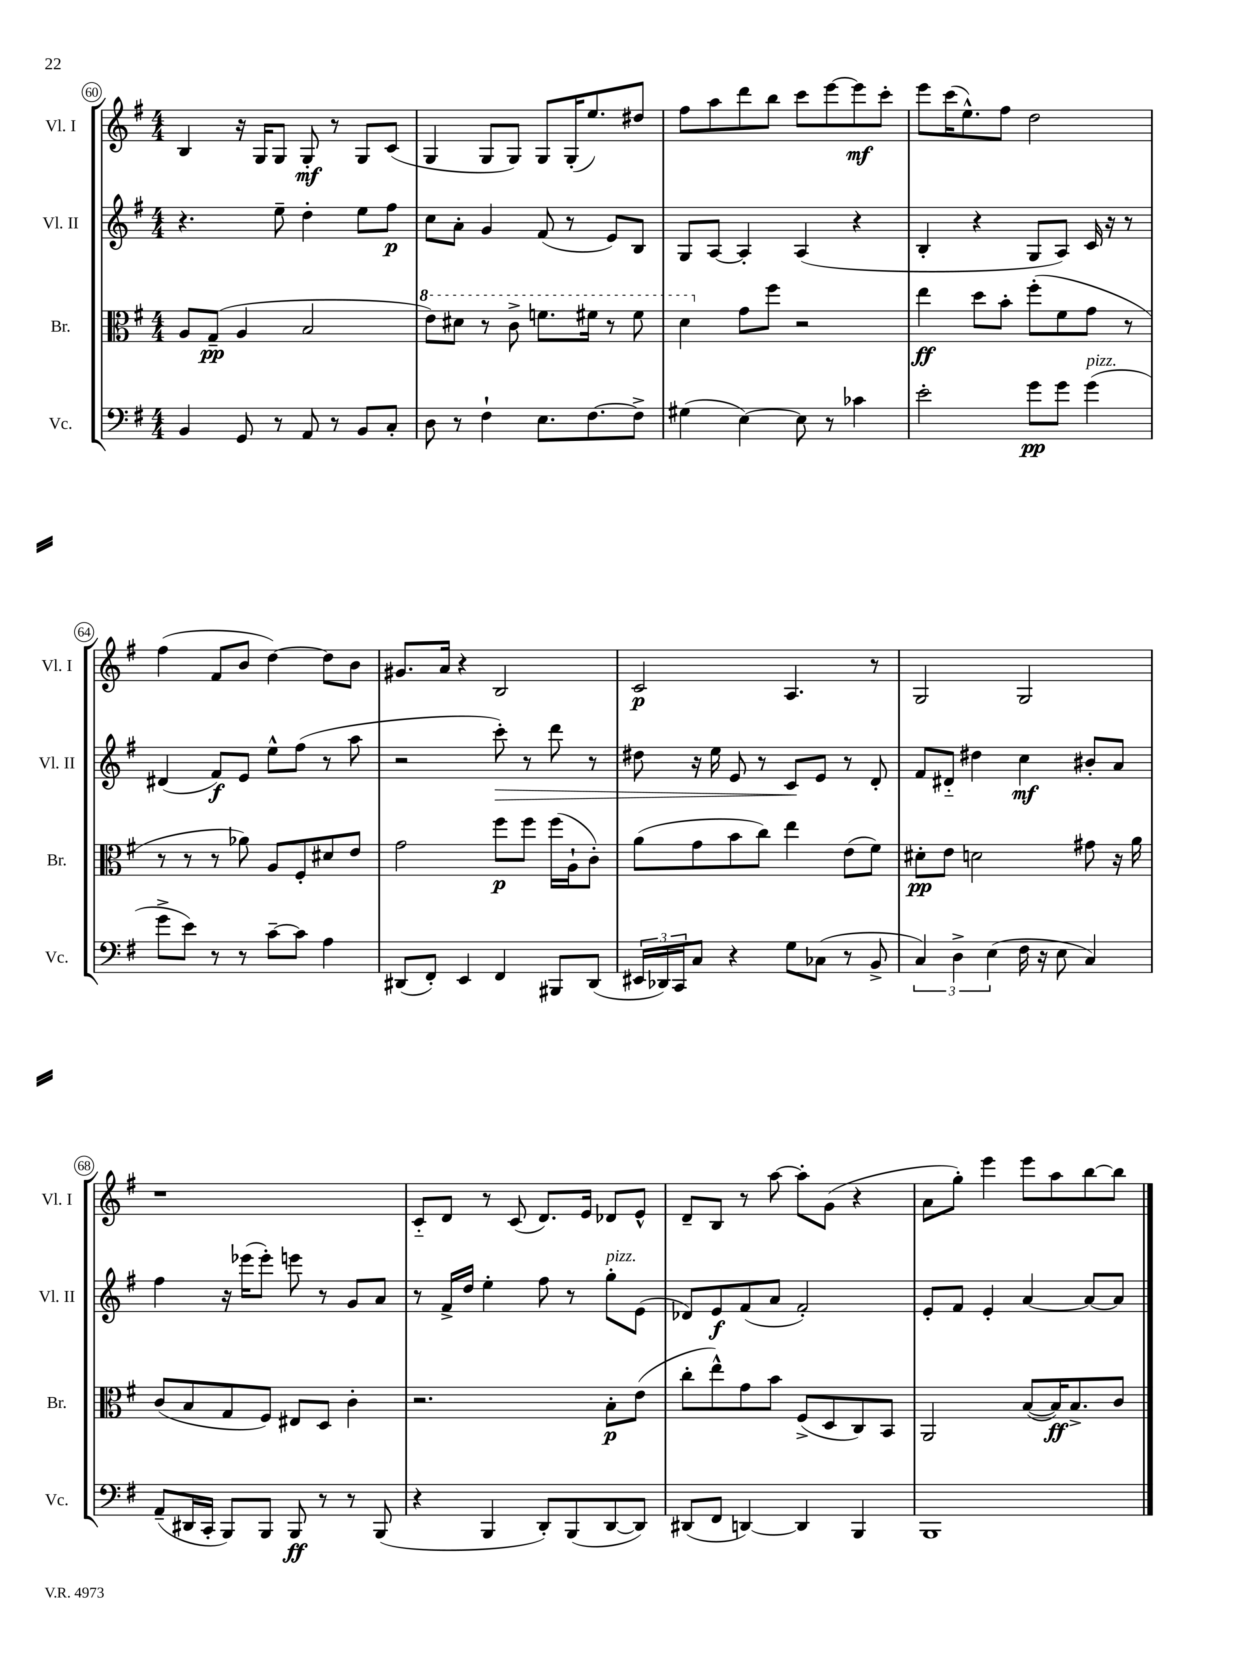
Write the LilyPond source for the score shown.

<<
\new StaffGroup <<
\new Staff = "s0" \with { instrumentName = "Vl. I" shortInstrumentName = "Vl. I" } {
    \clef treble \key g \major \numericTimeSignature \time 4/4
    b4 r16 g16 g8 g8-.\mf r8 g8 c'8( |
    g4 g8 g8) g8 g16-.( e''8.) dis''8 |
    fis''8 a''8 d'''8 b''8 c'''8 e'''8~ e'''8\mf c'''8-. |
    e'''8 c'''16( e''8.-^) fis''8 d''2 |
    fis''4( fis'8 b'8 d''4~) d''8 b'8 |
    gis'8. a'16 r4 b2 |
    c'2\p a4. r8 |
    g2 g2 |
    r1 |
    c'8-_ d'8 r8 c'8( d'8.) e'16 des'8 e'8-^ |
    d'8-- b8 r8 a''8~ a''8-. g'8( r4 |
    a'8 g''8-.) e'''4 e'''8 a''8 b''8~ b''8 \bar "|." |
}
\new Staff = "s1" \with { instrumentName = "Vl. II" shortInstrumentName = "Vl. II" } {
    \clef treble \key g \major \numericTimeSignature \time 4/4
    r4. e''8-- d''4-. e''8 fis''8\p |
    c''8 a'8-. g'4 fis'8( r8 e'8) b8 |
    g8 a8~ a4-. a4( r4 |
    b4-. r4 g8 a8) c'16 r16 r8 |
    dis'4( fis'8\f) e'8 e''8-^ fis''8( r8 a''8 |
    r2 c'''8-.\>) r8 d'''8 r8 |
    dis''8 r16 e''16 e'8 r8 c'8\! e'8 r8 d'8-. |
    fis'8 dis'8-_ dis''4 c''4\mf bis'8-. a'8 |
    fis''4 r16 ees'''16( ees'''8-.) e'''8 r8 g'8 a'8 |
    r8 fis'16-> d''16 e''4-. fis''8 r8 g''8-.^\markup { \italic "pizz." } e'8( |
    des'8) e'8\f fis'8( a'8 fis'2-.) |
    e'8-. fis'8 e'4-. a'4~ a'8~ a'8 \bar "|." |
}
\new Staff = "s2" \with { instrumentName = "Br." shortInstrumentName = "Br." } {
    \clef alto \key g \major \numericTimeSignature \time 4/4
    a8 g8--\pp( a4 b2 |
    \ottava #1 e''8) dis''8 r8 c''8-> f''8. fis''16 r8 fis''8 |
    d''4 \ottava #0 g'8 fis''8 r2 |
    e''4\ff d''8 b'8-. fis''8-.( fis'8 g'8 r8 |
    r8 r8 r8 aes'8) a8 fis8-. dis'8 e'8 |
    g'2 fis''8\p fis''8 fis''16( a16-! c'8-.) |
    a'8( g'8 b'8 c''8) e''4 e'8( fis'8) |
    dis'8-.\pp e'8 d'2 gis'8 r16 a'16 |
    c'8( b8 g8 fis8) eis8 d8 c'4-. |
    r2. b8-.\p e'8( |
    c''8-. e''8-^) g'8 b'8 fis8->( d8 c8) b,8 |
    a,2 b8~( b16\ff) b8.-> c'8 \bar "|." |
}
\new Staff = "s3" \with { instrumentName = "Vc." shortInstrumentName = "Vc." } {
    \clef bass \key g \major \numericTimeSignature \time 4/4
    b,4 g,8 r8 a,8 r8 b,8 c8-. |
    d8 r8 fis4-! e8. fis8.~ fis8-> |
    gis4( e4~) e8 r8 ces'4 |
    e'2-. g'8\pp g'8 g'4^\markup { \italic "pizz." }( |
    g'8-> e'8) r8 r8 c'8~-- c'8 a4 |
    dis,8( fis,8-.) e,4 fis,4 bis,,8 dis,8( |
    \tuplet 3/2 { eis,16 des,16) c,16 } c8 r4 g8 ces8( r8 b,8-> |
    \tuplet 3/2 { c4) d4-> e4( } fis16 r16 e8 c4) |
    a,8--( dis,16 c,16-. b,,8) b,,8 b,,8\ff r8 r8 b,,8( |
    r4 b,,4 d,8-.) b,,8( d,8~ d,8) |
    dis,8( fis,8 d,4~) d,4 b,,4 |
    b,,1 \bar "|." |
}
>>
>>
\layout { \context { \Score currentBarNumber = #60 \override BarNumber.stencil = #(make-stencil-circler 0.1 0.3 ly:text-interface::print) } }
